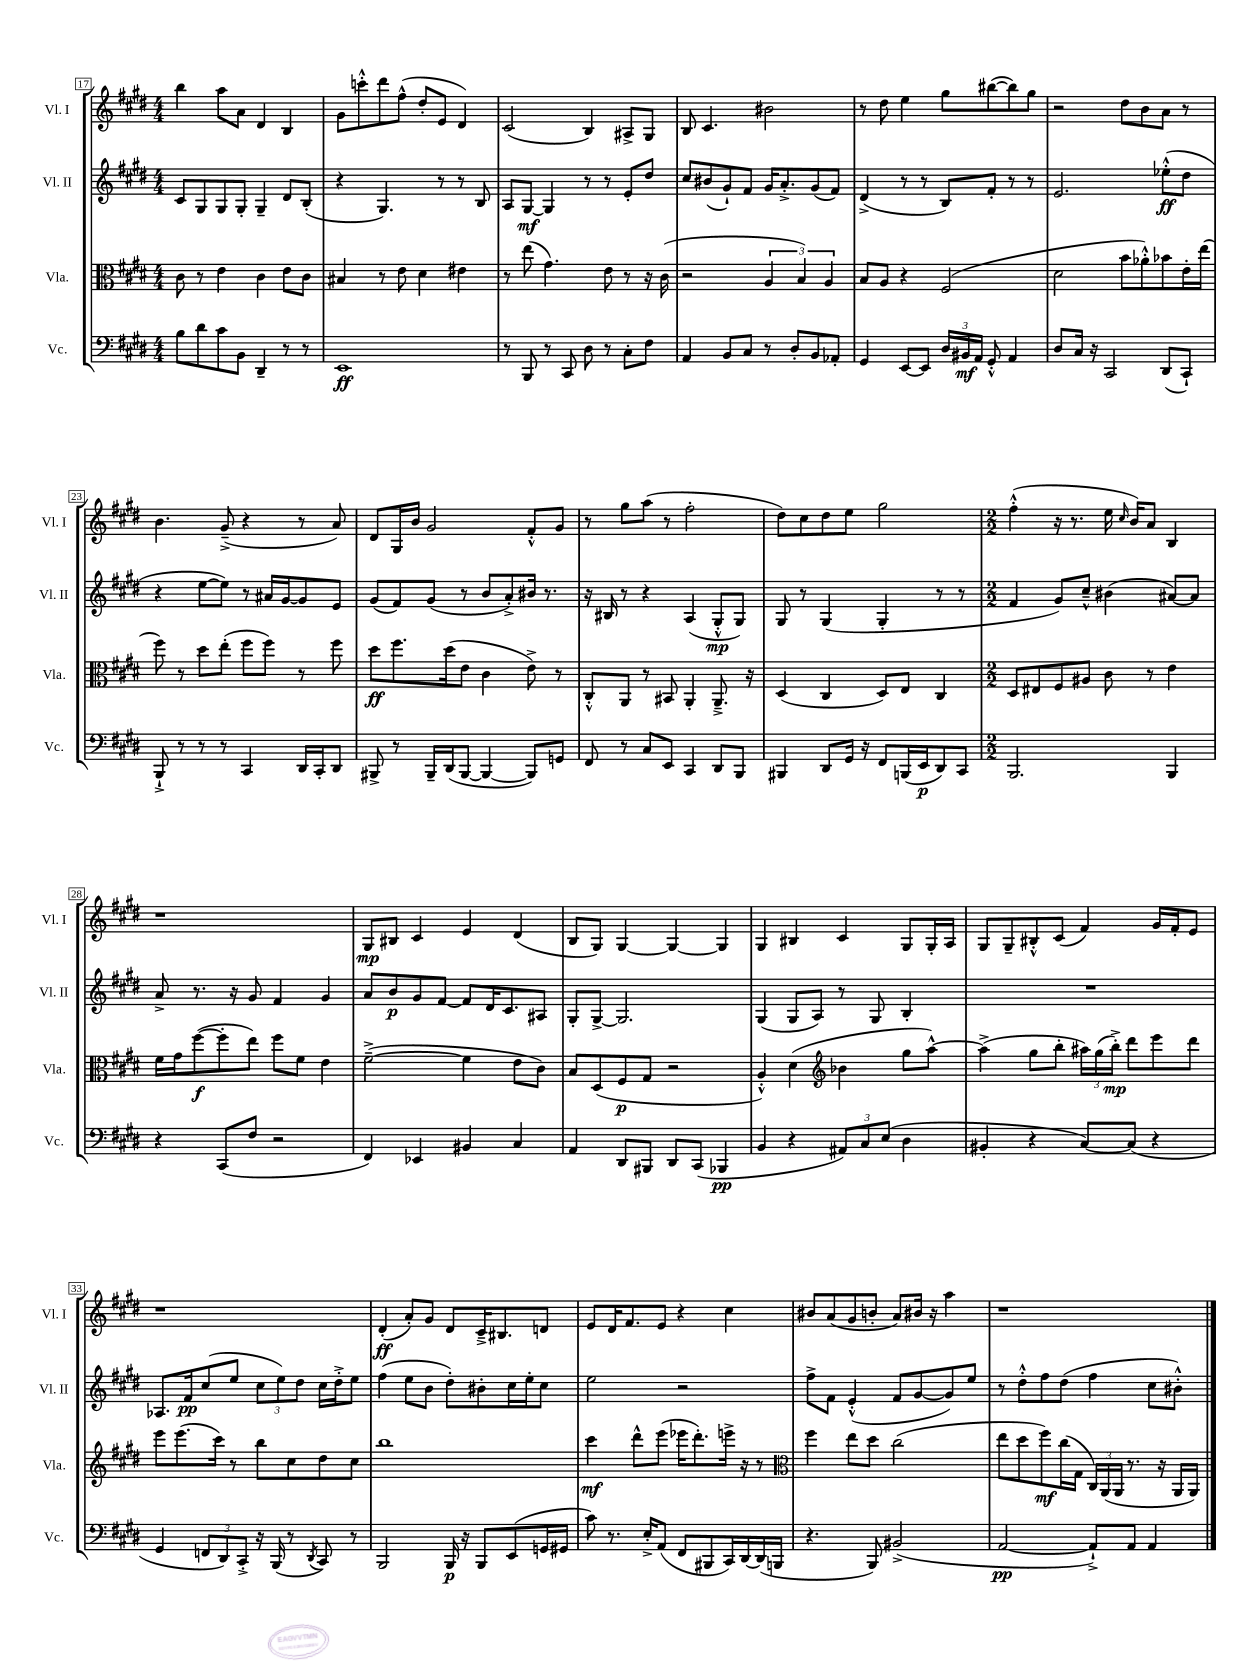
<<
\new StaffGroup <<
\new Staff = "s0" \with { instrumentName = "Vl. I" shortInstrumentName = "Vl. I" } {
    \clef treble \key e \major \numericTimeSignature \time 4/4
    \autoBeamOff b''4 a''8[ a'8] dis'4 b4 |
    gis'8[ c'''8-.-^ dis'''8 fis''8]-^( dis''8[-. e'8] dis'4) |
    cis'2( b4) ais8[-> gis8] |
    b8 cis'4. bis'2 |
    r8 dis''8 e''4 gis''8[ bis''8~( bis''8) gis''8] |
    r2 dis''8[ b'8 a'8] r8 |
    b'4. gis'8--->( r4 r8 a'8) |
    dis'8[ gis16 b'16] gis'2 fis'8[-.-^ gis'8] |
    r8 gis''8[ a''8]( r8 fis''2-. |
    dis''8[) cis''8 dis''8 e''8] gis''2 |
    \numericTimeSignature \time 2/2 fis''4-.-^( r16 r8. e''16 \grace { cis''16 } b'16[) a'8] b4 |
    r1 |
    gis8[\mp bis8] cis'4 e'4 dis'4( |
    b8[ gis8]) gis4~ gis4~ gis4 |
    gis4 bis4 cis'4 gis8[ gis16-. a16] |
    gis8[ gis8-- bis8-.-^ cis'8]( fis'4) gis'16[ fis'16-. e'8] |
    r1 |
    dis'4-.\ff( a'8[-.) gis'8] dis'8[ cis'16---> bis8. d'8] |
    e'8[ dis'16 fis'8. e'8] r4 cis''4 |
    bis'8[ a'8( gis'8 b'8]-. a'8[) bis'16] r16 a''4 |
    r1 \bar "|." |
}
\new Staff = "s1" \with { instrumentName = "Vl. II" shortInstrumentName = "Vl. II" } {
    \clef treble \key e \major \numericTimeSignature \time 4/4
    \autoBeamOff cis'8[ gis8 gis8 gis8]-. gis4-- dis'8[ b8]-.( |
    r4 gis4.) r8 r8 b8 |
    a8[ gis8]~\mf gis4 r8 r8 e'8[-. dis''8] |
    cis''8[ bis'8( gis'8-!) fis'8] gis'16[ a'8.-.-> gis'8( fis'8]) |
    dis'4->( r8 r8 b8[) fis'8]-. r8 r8 |
    e'2. ees''8[-.-^\ff( dis''8] |
    r4 e''8[~ e''8]) r8 ais'16[ gis'16~ gis'8 e'8] |
    gis'8[( fis'8) gis'8]( r8 b'8[ a'8-.->) bis'16] r8. |
    r16 bis16 r8 r4 a4( gis8[-.-^\mp gis8]) |
    gis8 r8 gis4( gis4-. r8 r8 |
    \numericTimeSignature \time 2/2 fis'4 gis'8[) cis''8]---^ bis'4( ais'8[~) ais'8] |
    a'8-> r8. r16 gis'8 fis'4 gis'4 |
    a'8[ b'8\p gis'8 fis'8]~ fis'8[ dis'16 cis'8. ais8] |
    gis8[-. gis8]~-> gis2. |
    gis4( gis8[ a8]) r8 gis8 b4-. |
    R1 |
    aes8.[ fis'16\pp cis''8( e''8] \tuplet 3/2 { cis''8[ e''8) dis''8] } cis''16[ dis''16-.-> e''8] |
    fis''4( e''8[ b'8] dis''8[-.) bis'8-. cis''16 e''16-. cis''8] |
    e''2 r2 |
    fis''8[-> fis'8] e'4-.-^( fis'8[ gis'8~ gis'8) e''8] |
    r8 dis''8[-.-^ fis''8 dis''8]( fis''4 cis''8[ bis'8]-.-^) \bar "|." |
}
\new Staff = "s2" \with { instrumentName = "Vla." shortInstrumentName = "Vla." } {
    \clef alto \key e \major \numericTimeSignature \time 4/4
    \autoBeamOff cis'8 r8 e'4 cis'4 e'8[ cis'8] |
    bis4 r8 e'8 dis'4 eis'4 |
    r8 e''8( gis'4.) e'8 r8 r16 cis'16( |
    r2 \tuplet 3/2 { a4 b4) a4 } |
    b8[ a8] r4 fis2( |
    dis'2 b'8[ aes'8-.-^) bes'8 e'16-. e''16]( |
    fis''8) r8 dis''8[ e''8]-.( fis''8[ fis''8]) r8 fis''8 |
    dis''8[\ff fis''8. dis''16( e'8] cis'4 e'8->) r8 |
    cis8[-.-^ a,8] r8 bis,8 a,4-. a,8.---> r16 |
    dis4( cis4 dis8[) e8] cis4 |
    \numericTimeSignature \time 2/2 dis8[ eis8 fis8 ais8] cis'8 r8 e'4 |
    fis'16[ gis'16 fis''8~\f( fis''8-. e''8]) fis''8[ fis'8] e'4 |
    fis'2~--->( fis'4 e'8[ cis'8]) |
    b8[ dis8( fis8\p gis8] r2 |
    a4-.-^) dis'4( \clef treble bes'4 gis''8[ a''8]~-^) |
    a''4->( gis''8[ b''8]-. \tuplet 3/2 { ais''16[) gis''16( b''16]-.->\mp) } dis'''8[ e'''8 dis'''8] |
    e'''8[ e'''8.( cis'''16]) r8 b''8[ cis''8 dis''8 cis''8] |
    b''1 |
    cis'''4\mf dis'''8[-^ e'''8]( ees'''16[ dis'''8.-.) e'''16]-> r16 r8 |
    \clef alto fis''4 e''8[ dis''8] cis''2( |
    e''8[ dis''8 fis''8\mf) cis''16( gis16] \tuplet 3/2 { cis16[) a,16( a,16] } r8. r16 a,16[ a,16]) \bar "|." |
}
\new Staff = "s3" \with { instrumentName = "Vc." shortInstrumentName = "Vc." } {
    \clef bass \key e \major \numericTimeSignature \time 4/4
    \autoBeamOff b8[ dis'8 cis'8 b,8] dis,4-- r8 r8 |
    e,1\ff |
    r8 b,,8 r8 cis,8 dis8 r8 cis8[-. fis8] |
    a,4 b,8[ cis8] r8 dis8[-. b,8 aes,8]-. |
    gis,4 e,8[~ e,8] \tuplet 3/2 { dis16[ bis,16\mf a,16] } gis,8-.-^ a,4 |
    dis8[ cis16] r16 cis,2 dis,8[( cis,8]-!) |
    b,,8-!-> r8 r8 r8 cis,4 dis,16[ cis,16-. dis,8] |
    bis,,8-> r8 bis,,16[-- dis,16( bis,,8]~ bis,,4~ bis,,8[) g,8] |
    fis,8 r8 cis8[ e,8] cis,4 dis,8[ b,,8] |
    bis,,4 dis,8[ gis,16] r16 fis,8[ b,,16( e,16\p dis,8) cis,8] |
    \numericTimeSignature \time 2/2 b,,2. b,,4 |
    r4 cis,8[( fis8] r2 |
    fis,4) ees,4 bis,4 cis4 |
    a,4 dis,8[ bis,,8] dis,8[ cis,8]( bes,,4\pp |
    b,4 r4 \tuplet 3/2 { ais,8[) cis8 e8]( } dis4 |
    bis,4-. r4 cis8[~) cis8]( r4 |
    gis,4 \tuplet 3/2 { f,8[ dis,8) cis,8]-.-> } r16 b,,16( r8 \acciaccatura { dis,8 } cis,8) r8 |
    b,,2 b,,16\p r16 b,,8[ e,8( g,16 gis,16] |
    cis'8) r8. e16[-.-> a,8]( fis,8[ bis,,8 cis,16) dis,16~ dis,16( b,,16] |
    r4. b,,8) bis,2->( |
    a,2~\pp a,8[-!->) a,8] a,4 \bar "|." |
}
>>
>>
\layout { \context { \Score currentBarNumber = #17 \override BarNumber.stencil = #(make-stencil-boxer 0.1 0.3 ly:text-interface::print) } }
